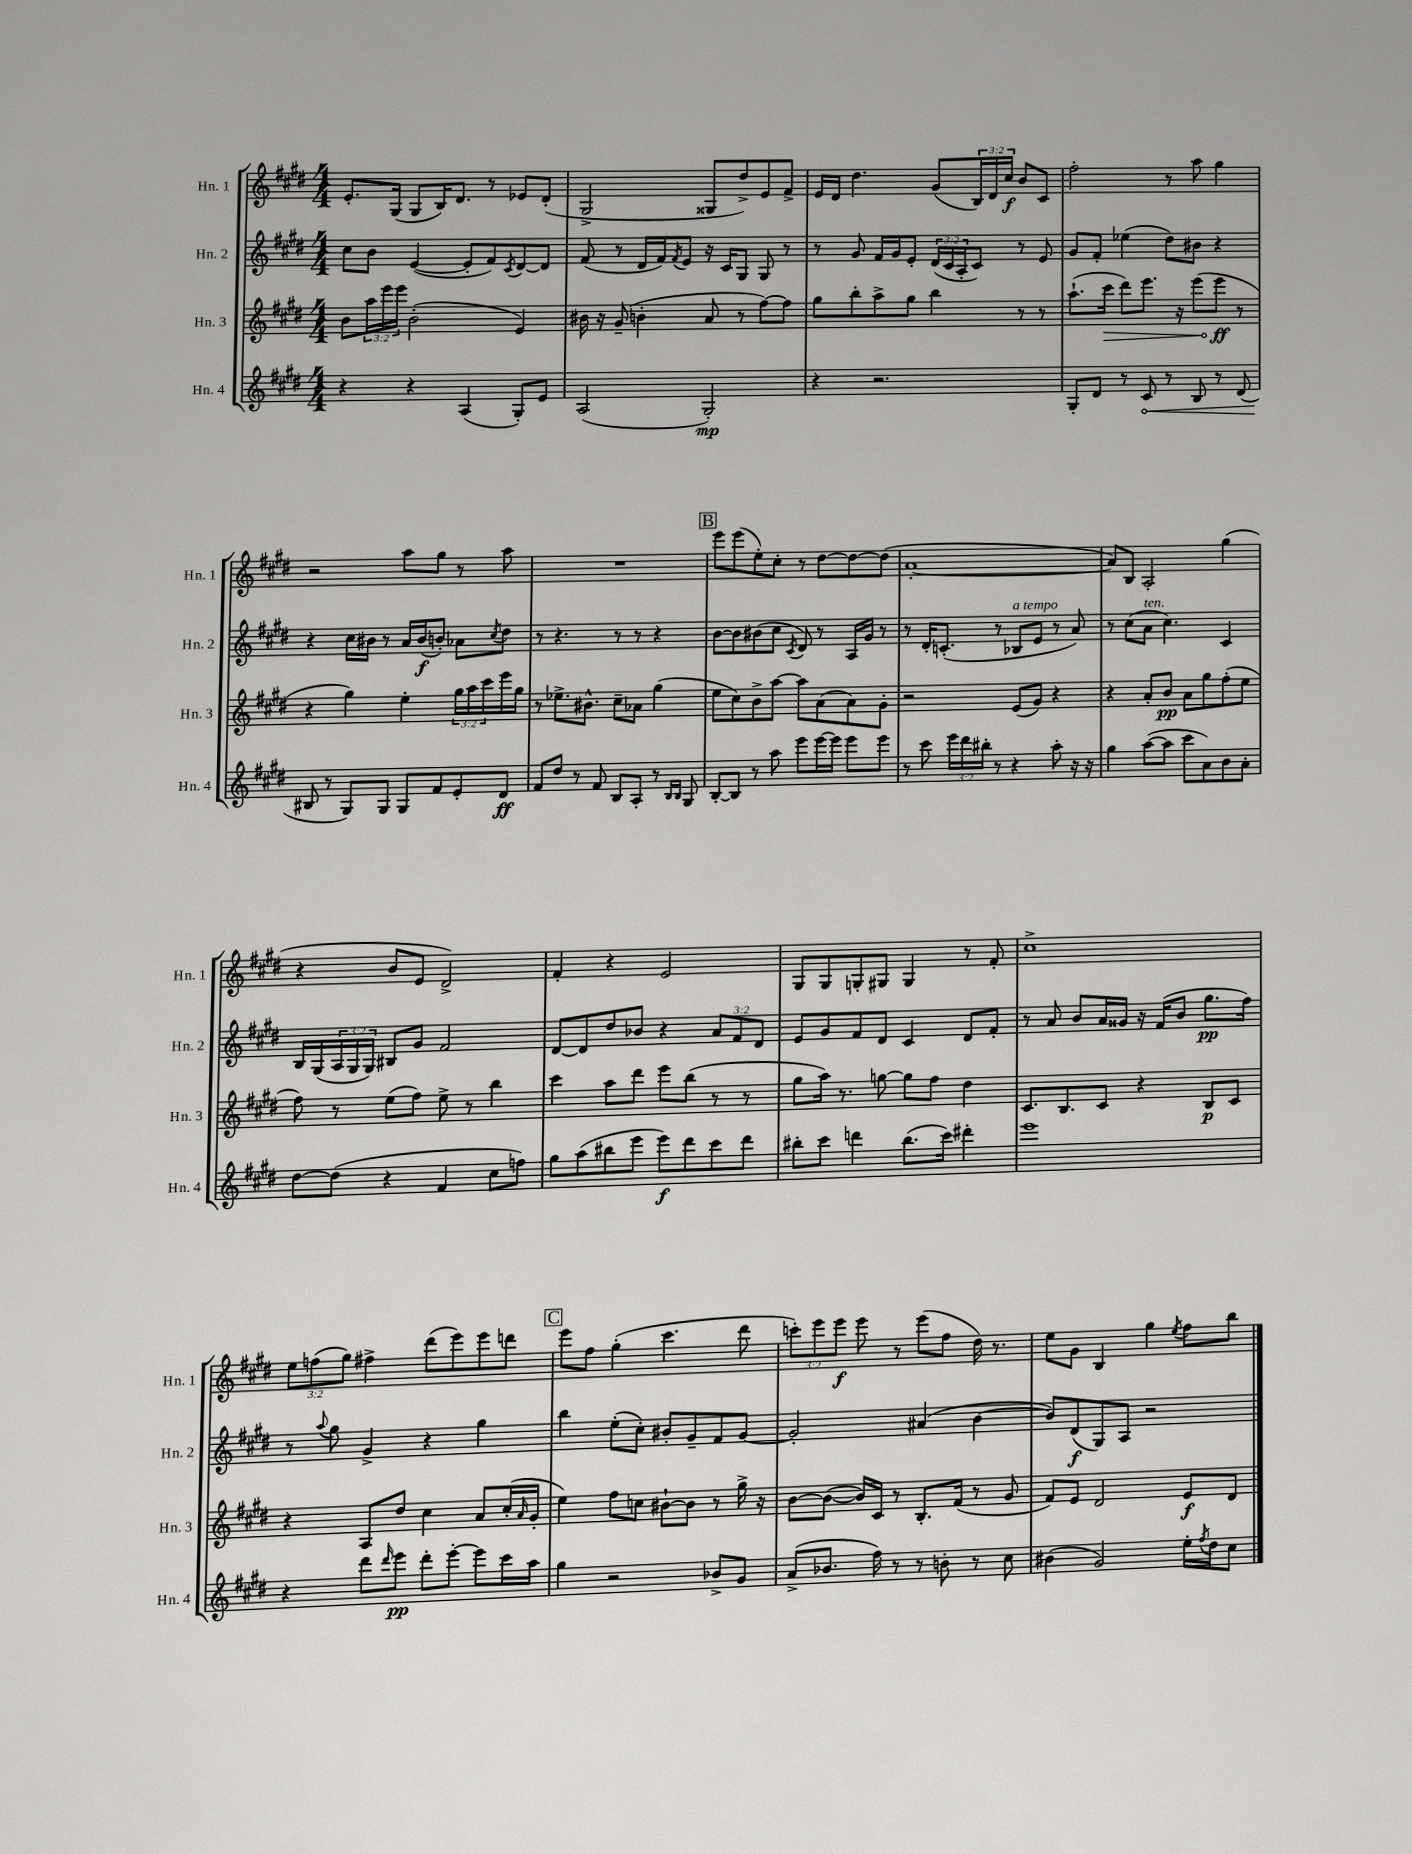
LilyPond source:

<<
\new StaffGroup <<
\new Staff = "s0" \with { instrumentName = "Hn. 1" shortInstrumentName = "Hn. 1" } {
    \clef treble \key e \major \numericTimeSignature \time 4/4 \override Staff.TupletNumber.text = #tuplet-number::calc-fraction-text
    e'8.-. gis16( gis8 b16) dis'8. r8 ees'8 dis'8-.( |
    gis2-> gisis8 dis''8->) e'8 fis'8-> |
    e'16 dis'16 dis''4. gis'8( \tuplet 3/2 { b16) dis'16 cis''16\f } b'8 cis'8 |
    fis''2-. r8 a''8 gis''4 |
    r2 a''8 gis''8 r8 a''8 |
    R1 |
    \mark \markup { \box "B" } e'''8 e'''8( e''8-.) cis''8-. r8 dis''8~ dis''8~ dis''8( |
    a'1~-. |
    a'8) b8 a2-. gis''4( |
    r4 b'8 e'8 dis'2->) |
    fis'4-. r4 e'2 |
    gis8 gis8 g8-. gis8 gis4 r8 fis'8-. |
    cis''1-> |
    \tuplet 3/2 { e''8 f''8( gis''8) } fis''4-> dis'''8( e'''8) e'''8 d'''8 |
    \mark \markup { \box "C" } e'''8 fis''8 gis''4-.( cis'''4. dis'''8 |
    \tuplet 3/2 { c'''8-.) e'''8 e'''8\f } e'''8 r8 e'''8( fis''8 dis''16) r8. |
    e''8 gis'8 b4 gis''4 \acciaccatura { e''8 } fis''8 b''8 \bar "|." |
}
\new Staff = "s1" \with { instrumentName = "Hn. 2" shortInstrumentName = "Hn. 2" } {
    \clef treble \key e \major \numericTimeSignature \time 4/4 \override Staff.TupletNumber.text = #tuplet-number::calc-fraction-text
    cis''8 b'8 e'4~( e'8-. fis'8) \acciaccatura { cis'8 } dis'8~ dis'8 |
    fis'8( r8 dis'16 fis'16) \acciaccatura { fis'8 } e'8 r16 cis'16 gis8 gis8 r8 |
    r8 gis'8 fis'16 gis'16 e'8-. \tuplet 3/2 { dis'16( cis'16 a16-. } cis'8) r8 e'8 |
    gis'8 fis'8-. ees''4( dis''8) bis'8 r4 |
    r4 cis''16 bis'16 r8 a'16 bis'16\f( b'8-.) aes'8 \acciaccatura { cis''8 } dis''8 |
    r8 r4. r8 r8 r4 |
    \mark \markup { \box "B" } b'8~ b'8 bis'8( cis''8 \acciaccatura { cis'8 } dis'8) r8 a16 gis'16 r8 |
    r8 dis'16-. c'8.-.( r8 bes8^\markup { \italic "a tempo" } e'8 r8 a'8) |
    r8 cis''8( a'8^\markup { \italic "ten." } cis''4.) cis'4 |
    b16 gis16( \tuplet 3/2 { a16 gis16 gis16) } bis8 gis'8 fis'2 |
    dis'8~ dis'8 dis''8 bes'8 r4 \tuplet 3/2 { a'8 fis'8 dis'8 } |
    e'8 gis'8 fis'8 dis'8 cis'4 dis'8 fis'8-. |
    r8 a'8 b'8 a'16 gisis'16 r16 fis'16( b'8 gis''8.\pp fis''16) |
    r8 \appoggiatura { a''8 } gis''8 gis'4-> r4 gis''4 |
    \mark \markup { \box "C" } b''4 e''8-.( cis''8-.) bis'8-. gis'8-- fis'8 gis'8~ |
    gis'2-. ais'4( b'4~ |
    b'8) dis'8\f( gis8) a8 r2 \bar "|." |
}
\new Staff = "s2" \with { instrumentName = "Hn. 3" shortInstrumentName = "Hn. 3" } {
    \clef treble \key e \major \numericTimeSignature \time 4/4 \override Staff.TupletNumber.text = #tuplet-number::calc-fraction-text
    b'8 \tuplet 3/2 { a''16 e'''16 e'''16 } b'2-.( e'4) |
    bis'16 r16 gis'8--( b'4-. a'8 r8 fis''8~) fis''8 |
    gis''8 b''8-. a''8-> gis''8 b''4 r8 r8 |
    a''8.-!( \once \override Hairpin.circled-tip = ##t cis'''16\> dis'''8) e'''8. r16 e'''8( e'''8\ff\! r8 |
    r4 gis''4) e''4-. \tuplet 3/2 { gis''16 a''16 cis'''16 } e'''16 gis''16 |
    r8 ees''8.-> bis'8.-^ cis''8-- aes'8 gis''4( |
    \mark \markup { \box "B" } e''8 cis''8) b'8-> a''8~ a''8 a'8( a'8) gis'8-. |
    r2 e'8( gis'8) r4 |
    r4 a'8-. b'8\pp a'8 gis''8 fis''8-.( e''8 |
    fis''8) r8 e''8( fis''8) e''8-> r8 b''4 |
    cis'''4 a''8 dis'''8 e'''8 b''8( r8 r8 |
    gis''8 a''16) r8. g''8~ g''8 fis''8 dis''4 |
    cis'8. b8. cis'8 r4 b8\p cis'8 |
    r4 a8 dis''8 cis''4 a'8 cis''16-.( \grace { a'16 } gis'16-. |
    \mark \markup { \box "C" } e''4) fis''8 c''8 bis'8~-! bis'8 r8 gis''16-> r16 |
    b'8~ b'8~( b'16) cis'16 r8 b8.-. fis'16( r8 gis'8 |
    fis'8) e'8 dis'2 e'8\f dis'8 \bar "|." |
}
\new Staff = "s3" \with { instrumentName = "Hn. 4" shortInstrumentName = "Hn. 4" } {
    \clef treble \key e \major \numericTimeSignature \time 4/4 \override Staff.TupletNumber.text = #tuplet-number::calc-fraction-text
    r4 r4 a4( gis8-.) e'8 |
    a2( gis2-.\mp) |
    r4 r2. |
    gis8-. dis'8 r8 \once \override Hairpin.circled-tip = ##t cis'8\< r8 b8 r8 dis'8( |
    bis8\! r8 gis8) gis8 gis8 fis'8 e'8-. dis'8\ff |
    fis'8 dis''8 r8 fis'8 b8 a8-. r8 \grace { b16 b16 } gis8 |
    \mark \markup { \box "B" } b8~-. b8 r8 a''8 e'''8 e'''16~ e'''16 e'''8 e'''8 |
    r8 cis'''8 \tuplet 3/2 { e'''16 dis'''16 bis''16-. } r8 r4 a''8-. r16 r16 |
    gis''4 a''8~( a''8 cis'''8 a'8) b'8 a'8-. |
    dis''8~ dis''8( r4 fis'4 cis''8 f''8) |
    gis''8 a''8( bis''8 e'''8 e'''8\f) dis'''8 cis'''8 dis'''8 |
    bis''8-. cis'''8 d'''4 bis''8.( cis'''16) dis'''4-. |
    e'''1 |
    r4 dis'''8 \grace { dis'''16 } e'''8\pp dis'''8-. e'''8~-. e'''8 cis'''16 a''16 |
    \mark \markup { \box "C" } gis''4 r2 bes'8-> gis'8 |
    a'8->( bes'8. fis''16) r8 r8 b'8-. r8 cis''8 |
    bis'4( gis'2) e''16-. \acciaccatura { fis''8 } dis''16 cis''8 \bar "|." |
}
>>
>>
\layout { \context { \Score \remove "Bar_number_engraver" } }
